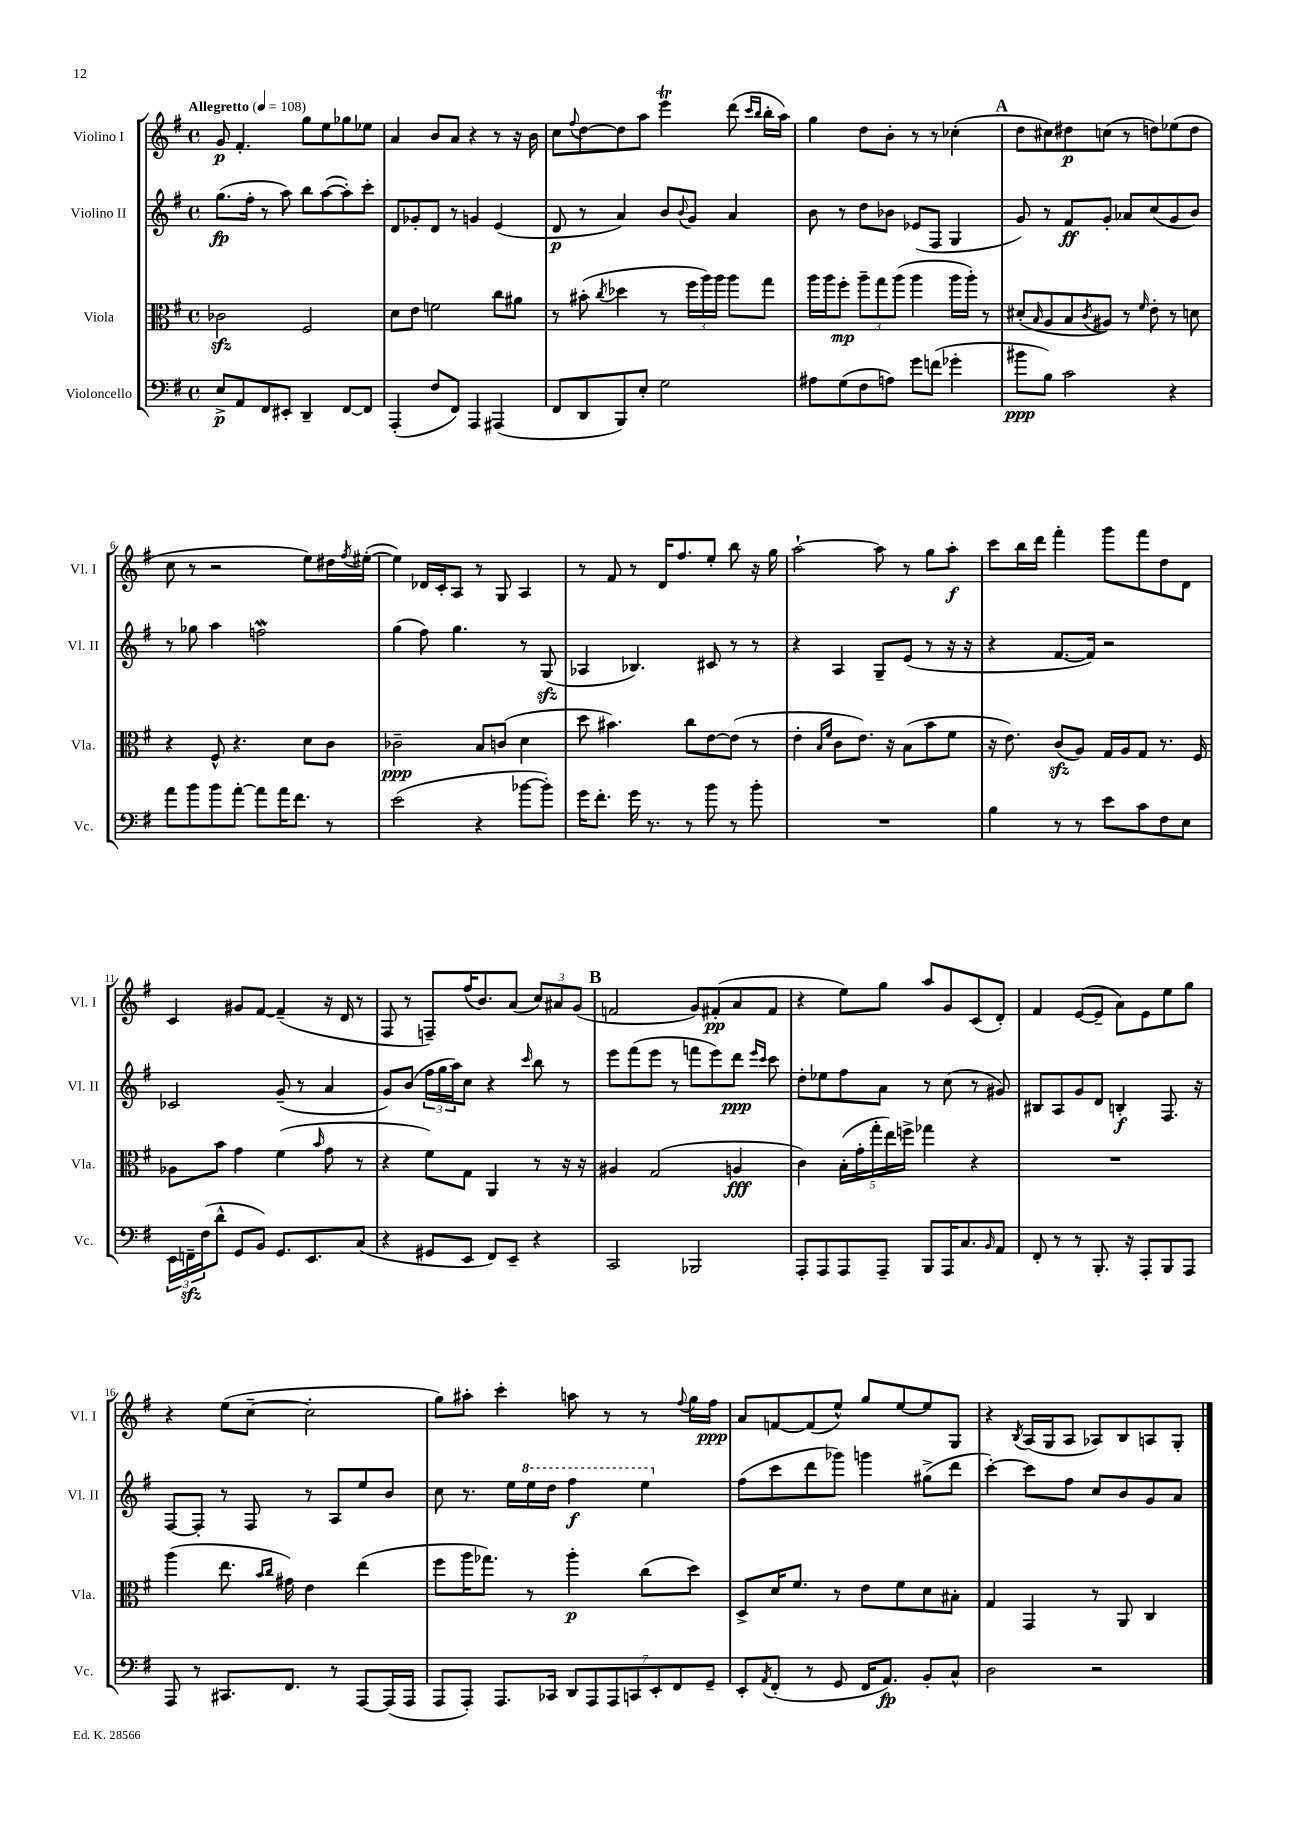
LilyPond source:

<<
\new StaffGroup <<
\new Staff = "s0" \with { instrumentName = "Violino I" shortInstrumentName = "Vl. I" } {
    \clef treble \key g \major \defaultTimeSignature \time 4/4 \tempo "Allegretto" 4 = 108
    g'8\p fis'4.-. g''8 e''8 ges''8 ees''8 |
    a'4 b'8 a'8 r4 r8 r16 b'16 |
    c''8 \appoggiatura { fis''8 } d''8~ d''8 a''8 e'''4\trill d'''8( \grace { c'''16 b''16 } b''16-. a''16) |
    g''4 d''8 b'8-. r8 r8 ces''4-.( |
    \mark \markup { \bold "A" } d''8 cis''8) dis''8\p c''8( r8 d''8) ees''8( d''8 |
    c''8 r8 r2 e''8) dis''16 \acciaccatura { fis''8 } eis''16~-.( |
    eis''4) des'16 c'16-. a8 r8 g8 a4 |
    r8 fis'8 r8 d'16 fis''8. e''8-. b''8 r16 g''16 |
    a''2~-! a''8 r8 g''8 a''8-.\f |
    c'''8 b''16 d'''16 fis'''4-. g'''8 fis'''8 d''8 d'8 |
    c'4 gis'8 fis'8~ fis'4--( r16 d'16 r8 |
    fis8 r8 f8--) fis''16( b'8.) a'8( \tuplet 3/2 { c''8) ais'8 g'8( } |
    \mark \markup { \bold "B" } f'2 g'8) fis'8-.\pp( a'8 fis'8 |
    r4 e''8) g''8 a''8 g'8 c'8( d'8-.) |
    fis'4 e'8~( e'8-- a'8) e'8 e''8 g''8 |
    r4 e''8( c''8~-- c''2-. |
    g''8) ais''8-. c'''4-. a''8 r8 r8 \appoggiatura { fis''8 } g''16 fis''16\ppp |
    a'8 f'8~ f'8( e''8-^) g''8 e''8~ e''8 g8 |
    r4 \acciaccatura { b8 } a16( g16 a8 aes8) b8 a8 g8-. \bar "|." |
}
\new Staff = "s1" \with { instrumentName = "Violino II" shortInstrumentName = "Vl. II" } {
    \clef treble \key g \major \defaultTimeSignature \time 4/4
    g''8.\fp( fis''16-. r8 a''8) b''8 a''8~( a''8-.) c'''8-. |
    d'8 ges'8-. d'8 r8 g'4 e'4( |
    d'8\p r8 a'4) b'8 \appoggiatura { b'8 } g'8 a'4 |
    b'8 r8 d''8 bes'8 ees'8( fis8 g4 |
    \mark \markup { \bold "A" } g'8) r8 fis'8\ff g'8-. aes'8 c''8( g'8 b'8) |
    r8 ges''8 a''4 f''2\mordent |
    g''4( fis''8) g''4. r8 g8\sfz( |
    aes4 bes4.) cis'8 r8 r8 |
    r4 a4 g8-- e'8( r8 r16 r16 |
    r4 fis'8.~ fis'16) r2 |
    ces'2 g'8--( r8 a'4 |
    g'8) b'8( \tuplet 3/2 { fis''16 g''16 a''16) } c''8 r4 \grace { c'''16 } b''8 r8 |
    \mark \markup { \bold "B" } e'''8 fis'''8( e'''8 r8 f'''8 e'''8) d'''8\ppp \grace { e'''16 c'''16 } c'''8 |
    d''8-. ees''8 fis''8 a'8 r8 c''8( r8 gis'8) |
    bis8 a8 g'8 d'8 b4-.\f fis8. r16 |
    fis8~ fis8-. r8 fis8 r8 a8 e''8 b'8 |
    c''8 r8. e''16 \ottava #1 e'''16 d'''16 fis'''4\f e'''4 \ottava #0 |
    fis''8( c'''8 d'''8 ges'''8) g'''4 gis''8->( d'''8 |
    c'''4~-.) c'''8 fis''8 c''8 b'8 g'8 a'8 \bar "|." |
}
\new Staff = "s2" \with { instrumentName = "Viola" shortInstrumentName = "Vla." } {
    \clef alto \key g \major \defaultTimeSignature \time 4/4
    ces'2\sfz fis2 |
    d'8 e'8 f'2 c''8 ais'8 |
    r8 bis'8-.( \acciaccatura { c''8 } des''4 r8 \tuplet 3/2 { fis''16 a''16) a''16 } a''8 g''8 |
    a''16 a''16 fis''8-.\mp \tuplet 3/2 { a''8-- g''8 a''8( } a''4 a''16 a''16-.) r8 |
    \mark \markup { \bold "A" } dis'8-.( \grace { b16 } a8 b8 \acciaccatura { c'8 } ais8) r8 \grace { fis'16 } e'8-. r8 d'8 |
    r4 fis8-^ r4. d'8 c'8 |
    ces'2--\ppp b8 c'8( d'4 |
    d''8 bis'4.) c''8 e'8~ e'8( r8 |
    e'4-. \grace { b16 fis'16 } c'8 e'8.) r16 b8( b'8 fis'8 |
    r16 e'8.) c'8\sfz( a8) g16 a16 g8 r8. fis16 |
    aes8 b'8 g'4 fis'4( \grace { b'16 } g'8 r8 |
    r4 fis'8) g8 a,4 r8 r16 r16 |
    \mark \markup { \bold "B" } ais4 g2( a4\fff |
    c'4) \tuplet 5/4 { b16-.( g'16-. g''16-. e''16) f''16-> } ges''4 r4 |
    R1 |
    a''4( e''8. \grace { b'16 c''16 } gis'16) e'4 e''4( |
    fis''8 a''16 ges''8.) r8 a''4-.\p c''8( d''8) |
    d8-> d'16 fis'8. r8 e'8 fis'8 d'8 bis8-. |
    g4 g,4 r8 a,8 c4 \bar "|." |
}
\new Staff = "s3" \with { instrumentName = "Violoncello" shortInstrumentName = "Vc." } {
    \clef bass \key g \major \defaultTimeSignature \time 4/4
    e8->\p a,8 fis,8 eis,8-. d,4-- fis,8~ fis,8 |
    a,,4-.( fis8 fis,8) a,,4 ais,,4( |
    fis,8 d,8 b,,8) e8-. g2 |
    ais8 g8( fis8 a8) g'8 f'8( ges'4-. |
    \mark \markup { \bold "A" } bis'8\ppp b8) c'2 r4 |
    a'8 b'8 b'8 a'8~-. a'8 a'16 fis'8. r8 |
    e'2( r4 bes'8~ bes'8-.) |
    g'16 fis'8.-. g'16 r8. r8 b'8 r8 b'8-. |
    R1 |
    b4 r8 r8 e'8 c'8 fis8 e8 |
    \tuplet 3/2 { e,16 f,16--\sfz fis16( } d'8-^ g,8 b,8) g,8. e,8. c8( |
    r4 gis,8 e,8 fis,8) e,8-- r4 |
    \mark \markup { \bold "B" } c,2 bes,,2 |
    a,,8-. a,,8 a,,8 a,,8-- b,,8 a,,16 c8. \grace { b,16 } a,8 |
    fis,8-. r8 r8 b,,8.-. r16 a,,8-. b,,8 a,,8 |
    a,,8 r8 cis,8. fis,8. r8 a,,8~ a,,16( a,,16 |
    a,,8 a,,8-.) a,,8. ces,16 \tuplet 7/4 { d,8 a,,8 a,,8 c,8 e,8-. fis,8 g,8-- } |
    e,8-. \acciaccatura { a,8 } fis,8-.( r8 g,8 fis,16 a,8.\fp) b,8-. c8-^ |
    d2 r2 \bar "|." |
}
>>
>>
